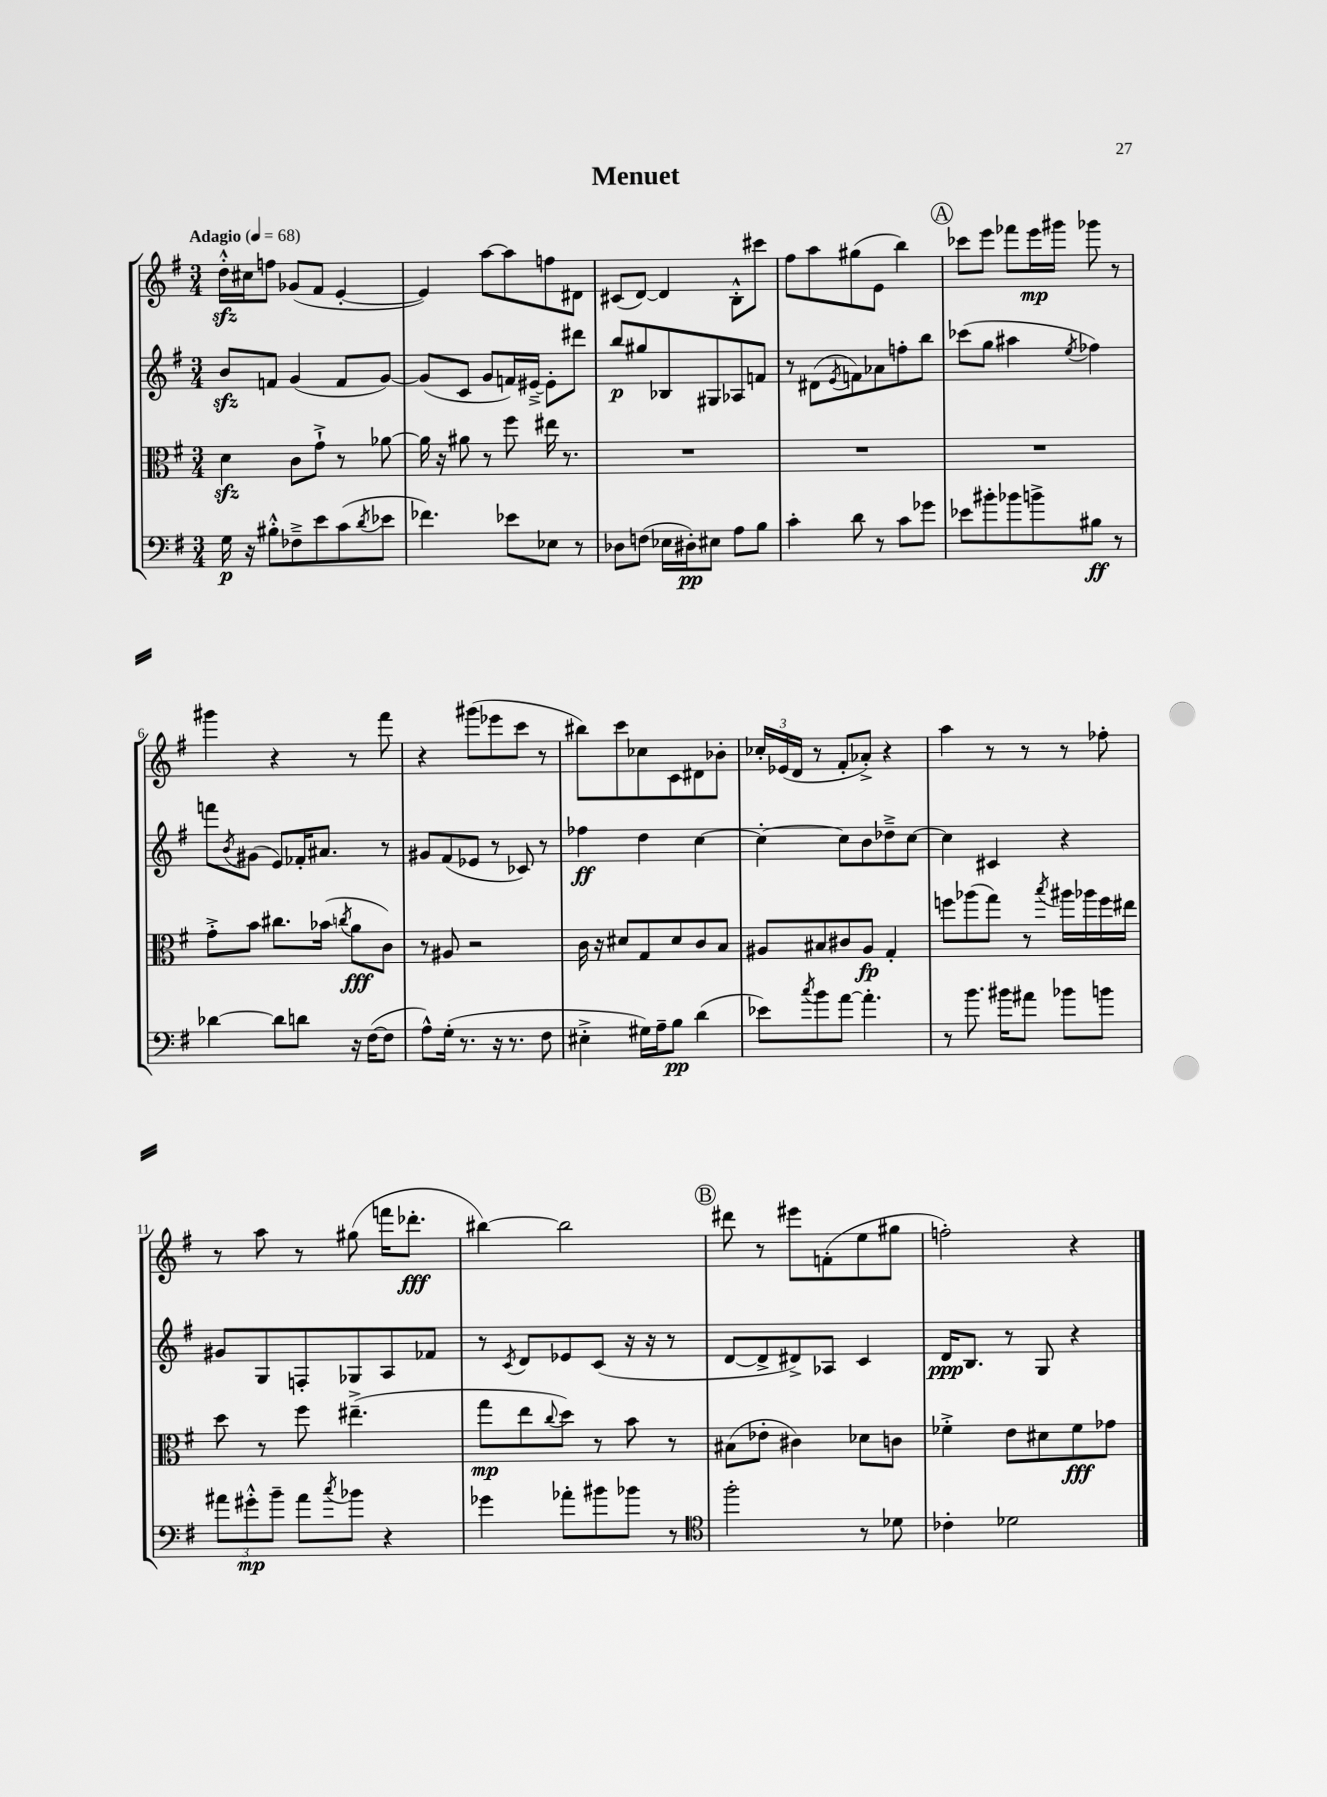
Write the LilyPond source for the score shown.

\header { title = "Menuet" }
<<
\new StaffGroup <<
\new Staff = "s0" {
    \clef treble \key g \major \numericTimeSignature \time 3/4 \tempo "Adagio" 4 = 68
    d''16-.-^\sfz cis''16 f''8 ges'8( fis'8 e'4~-. |
    e'4) a''8~ a''8 f''8 dis'8 |
    cis'8( d'8~) d'4 b8-.-^ cis'''8 |
    fis''8 a''8 gis''8( e'8 b''4) |
    \mark \markup { \circle "A" } ces'''8 e'''8 fes'''8 e'''16\mp gis'''16 ges'''8 r8 |
    gis'''4 r4 r8 fis'''8 |
    r4 gis'''8( ees'''8 c'''8 r8 |
    bis''8) c'''8 ces''8 c'8 dis'8 bes'8-. |
    \tuplet 3/2 { ces''16-. ees'16( d'16 } r8 fis'8-. aes'8-.->) r4 |
    a''4 r8 r8 r8 fes''8-. |
    r8 a''8 r8 gis''8( f'''16 des'''8.-.\fff |
    bis''4~) bis''2 |
    \mark \markup { \circle "B" } dis'''8 r8 eis'''8 f'8-.( e''8 gis''8 |
    f''2-.) r4 \bar "|." |
}
\new Staff = "s1" {
    \clef treble \key g \major \numericTimeSignature \time 3/4
    b'8\sfz f'8 g'4( f'8 g'8~) |
    g'8( c'8 g'8 f'16) eis'16~---> eis'8-. dis'''8 |
    b''8\p gis''8 bes8 gis8 aes8 f'8 |
    r8 dis'8( \acciaccatura { e'8 } f'8) aes'8 f''8-. b''8 |
    \mark \markup { \circle "A" } ces'''8( g''8 ais''4 \acciaccatura { e''8 } fes''4) |
    f'''8 \acciaccatura { b'8 } gis'8( e'8) fes'16-. ais'8. r8 |
    gis'8 fis'8( ees'8 r8 ces'8) r8 |
    fes''4\ff d''4 c''4~ |
    c''4~-. c''8 b'8 des''8---> c''8~ |
    c''4 cis'4 r4 |
    gis'8 g8 f8-. ges8 a8 fes'8 |
    r8 \acciaccatura { c'8 } d'8 ees'8 c'8( r16 r16 r8 |
    \mark \markup { \circle "B" } d'8~ d'8-> dis'8->) aes8 c'4 |
    d'16\ppp b8. r8 g8 r4 \bar "|." |
}
\new Staff = "s2" {
    \clef alto \key g \major \numericTimeSignature \time 3/4
    d'4\sfz c'8 g'8-!-> r8 aes'8~ |
    aes'16 r16 ais'8 r8 fis''8 eis''16 r8. |
    R2. |
    R2. |
    \mark \markup { \circle "A" } R2. |
    g'8-.-> b'8 cis''8. bes'16( \acciaccatura { c''8 } a'8\fff c'8) |
    r8 ais8 r2 |
    c'16 r16 dis'8 g8 dis'8 c'8 b8 |
    ais8 bis8 cis'8 ais8\fp g4-. |
    f''8 aes''8( g''8) r8 \acciaccatura { b''8 } ais''16 aes''16 f''16 eis''16 |
    d''8 r8 fis''8 eis''4.--->( |
    g''8\mp e''8 \appoggiatura { c''8 } d''8) r8 b'8 r8 |
    \mark \markup { \circle "B" } bis8( ees'8-. cis'4) des'8 c'8 |
    fes'4-.-> e'8 dis'8 fes'8\fff ges'8 \bar "|." |
}
\new Staff = "s3" {
    \clef bass \key g \major \numericTimeSignature \time 3/4
    g16\p r16 bis8-.-^ fes8---> e'8 c'8( \acciaccatura { d'8 } ees'8 |
    fes'4.) ees'8 ees8 r8 |
    des8 f8( ees16 dis16-.\pp) eis8 a8 b8 |
    c'4-. d'8 r8 c'8 ges'8 |
    \mark \markup { \circle "A" } ees'8 bis'8-. bes'8 b'8-> bis8\ff r8 |
    des'4~ des'8 d'8 r16 fis16~( fis8 |
    a8-^) g16-.( r8. r16 r8. fis8 |
    eis4-.-> gis16) a16-- b8\pp d'4( |
    ees'8) \acciaccatura { c''8 } b'8 a'8~ a'4.-. |
    r8 b'8. bis'16 ais'8 bes'8 b'8 |
    \tuplet 3/2 { ais'8 gis'8-.-^\mp b'8-- } ais'8 \acciaccatura { c''8 } bes'8 r4 |
    ges'4 aes'8-. bis'8 bes'8 r8 |
    \mark \markup { \circle "B" } \clef tenor fis''2-. r8 des'8 |
    ces'4-. des'2 \bar "|." |
}
>>
>>
